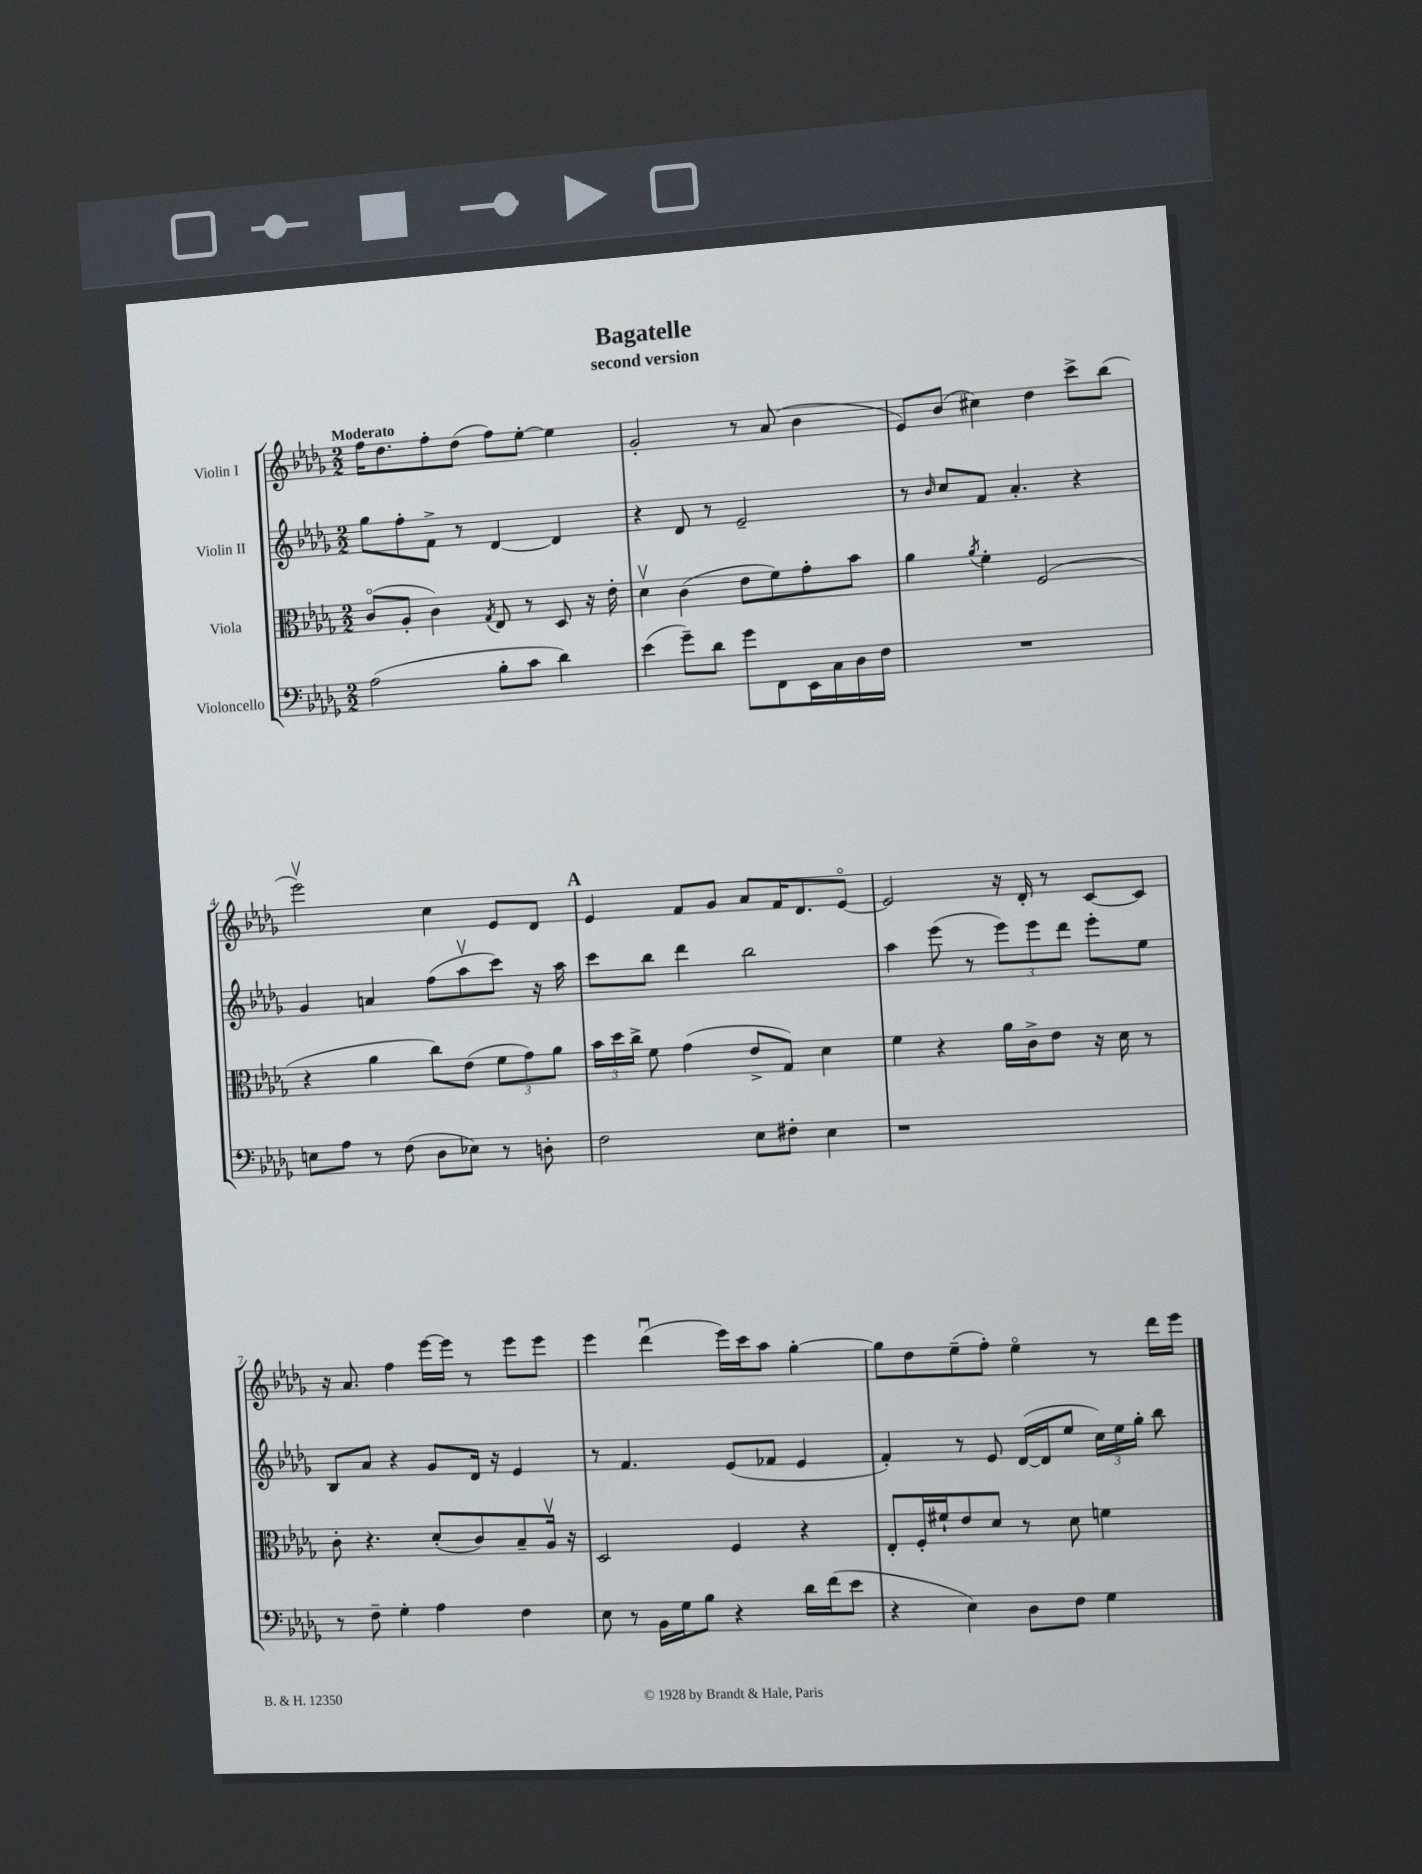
\header { title = "Bagatelle" subtitle = "second version" }
<<
\new StaffGroup <<
\new Staff = "s0" \with { instrumentName = "Violin I" } {
    \clef treble \key des \major \numericTimeSignature \time 2/2 \tempo "Moderato"
    \autoBeamOff f''16[ des''8. f''8-. des''8]( f''8[) ees''8]~-. ees''4 |
    ges'2-. r8 aes'8( bes'4 |
    ees'8[) bes'8]( cis''4) des''4 c'''8[-> bes''8]( |
    ees'''2\upbow) c''4 ees'8[ des'8] |
    \mark \markup { \bold "A" } ees'4 f'8[ ges'8] aes'8[ f'16 des'8. ees'8]~\flageolet |
    ees'2 r16 des'16-. r8 c'8[~ c'8] |
    r16 aes'8. f''4 ees'''16[~ ees'''16] r8 ees'''8[ ees'''8] |
    ees'''4 des'''4\downbow( ees'''16[) c'''16 aes''8] ges''4~-. |
    ges''8[ des''8 ees''8--( f''8]-.) ees''4\flageolet r8 des'''16[ ees'''16] \bar "|." |
}
\new Staff = "s1" \with { instrumentName = "Violin II" } {
    \clef treble \key des \major \numericTimeSignature \time 2/2
    \autoBeamOff ges''8[ f''8-. f'8]-> r8 des'4~ des'4 |
    r4 des'8 r8 ees'2-- |
    r8 \grace { bes'16 } c''8[ f'8] aes'4.-. r4 |
    ges'4 a'4 f''8[( aes''8\upbow c'''8]) r16 aes''16 |
    \mark \markup { \bold "A" } c'''8[ bes''8] des'''4 bes''2 |
    aes''4 ees'''8( r8 \tuplet 3/2 { ees'''8[) ees'''8 des'''8] } ees'''8[-. ees''8] |
    bes8[ aes'8] r4 ges'8[ des'16] r16 ees'4 |
    r8 f'4. ees'8[( fes'8] ees'4 |
    f'4-.) r8 ees'8 des'16[~( des'16 ees''8] \tuplet 3/2 { c''16[) ees''16 ges''16]-. } bes''8 \bar "|." |
}
\new Staff = "s2" \with { instrumentName = "Viola" } {
    \clef alto \key des \major \numericTimeSignature \time 2/2
    \autoBeamOff c'8[\flageolet( aes8]-. c'4) \acciaccatura { ges8 } ees8 r8 des8 r16 ees'16-. |
    des'4\upbow c'4( ees'8[ f'8) ges'8-. bes'8] |
    aes'4 \acciaccatura { aes'8 } f'4-. f2( |
    r4 aes'4 c''8[) ees'8]( \tuplet 3/2 { f'8[ ges'8) aes'8] } |
    \mark \markup { \bold "A" } \tuplet 3/2 { bes'16[ des''16 c''16]-> } f'8 ges'4( ees'8[-> ges8]) des'4 |
    f'4 r4 aes'16[ c'16-> ees'8] r16 des'16 r8 |
    c'8-. r4. des'8[-.( c'8) bes8-- aes16]\upbow r16 |
    des2 f4 r4 |
    ees8[-. f16-. fis'16-! ees'8 des'8] r8 des'8 f'4 \bar "|." |
}
\new Staff = "s3" \with { instrumentName = "Violoncello" } {
    \clef bass \key des \major \numericTimeSignature \time 2/2
    \autoBeamOff aes2( bes8[-. c'8] des'4) |
    ees'4( ges'8[--) des'8] ges'8[ f,8 ees,16 c16 des16 f16] |
    R1 |
    e8[ aes8] r8 f8( des8[ ees8]) r8 d8-. |
    \mark \markup { \bold "A" } f2 ees8[ fis8]-. ees4 |
    r1 |
    r8 f8-- ges4-. aes4 f4 |
    ees8 r8 bes,16[ ges16 bes8] r4 des'16[ f'16( ees'8] |
    r4 ees4) des8[ f8] ges4 \bar "|." |
}
>>
>>
